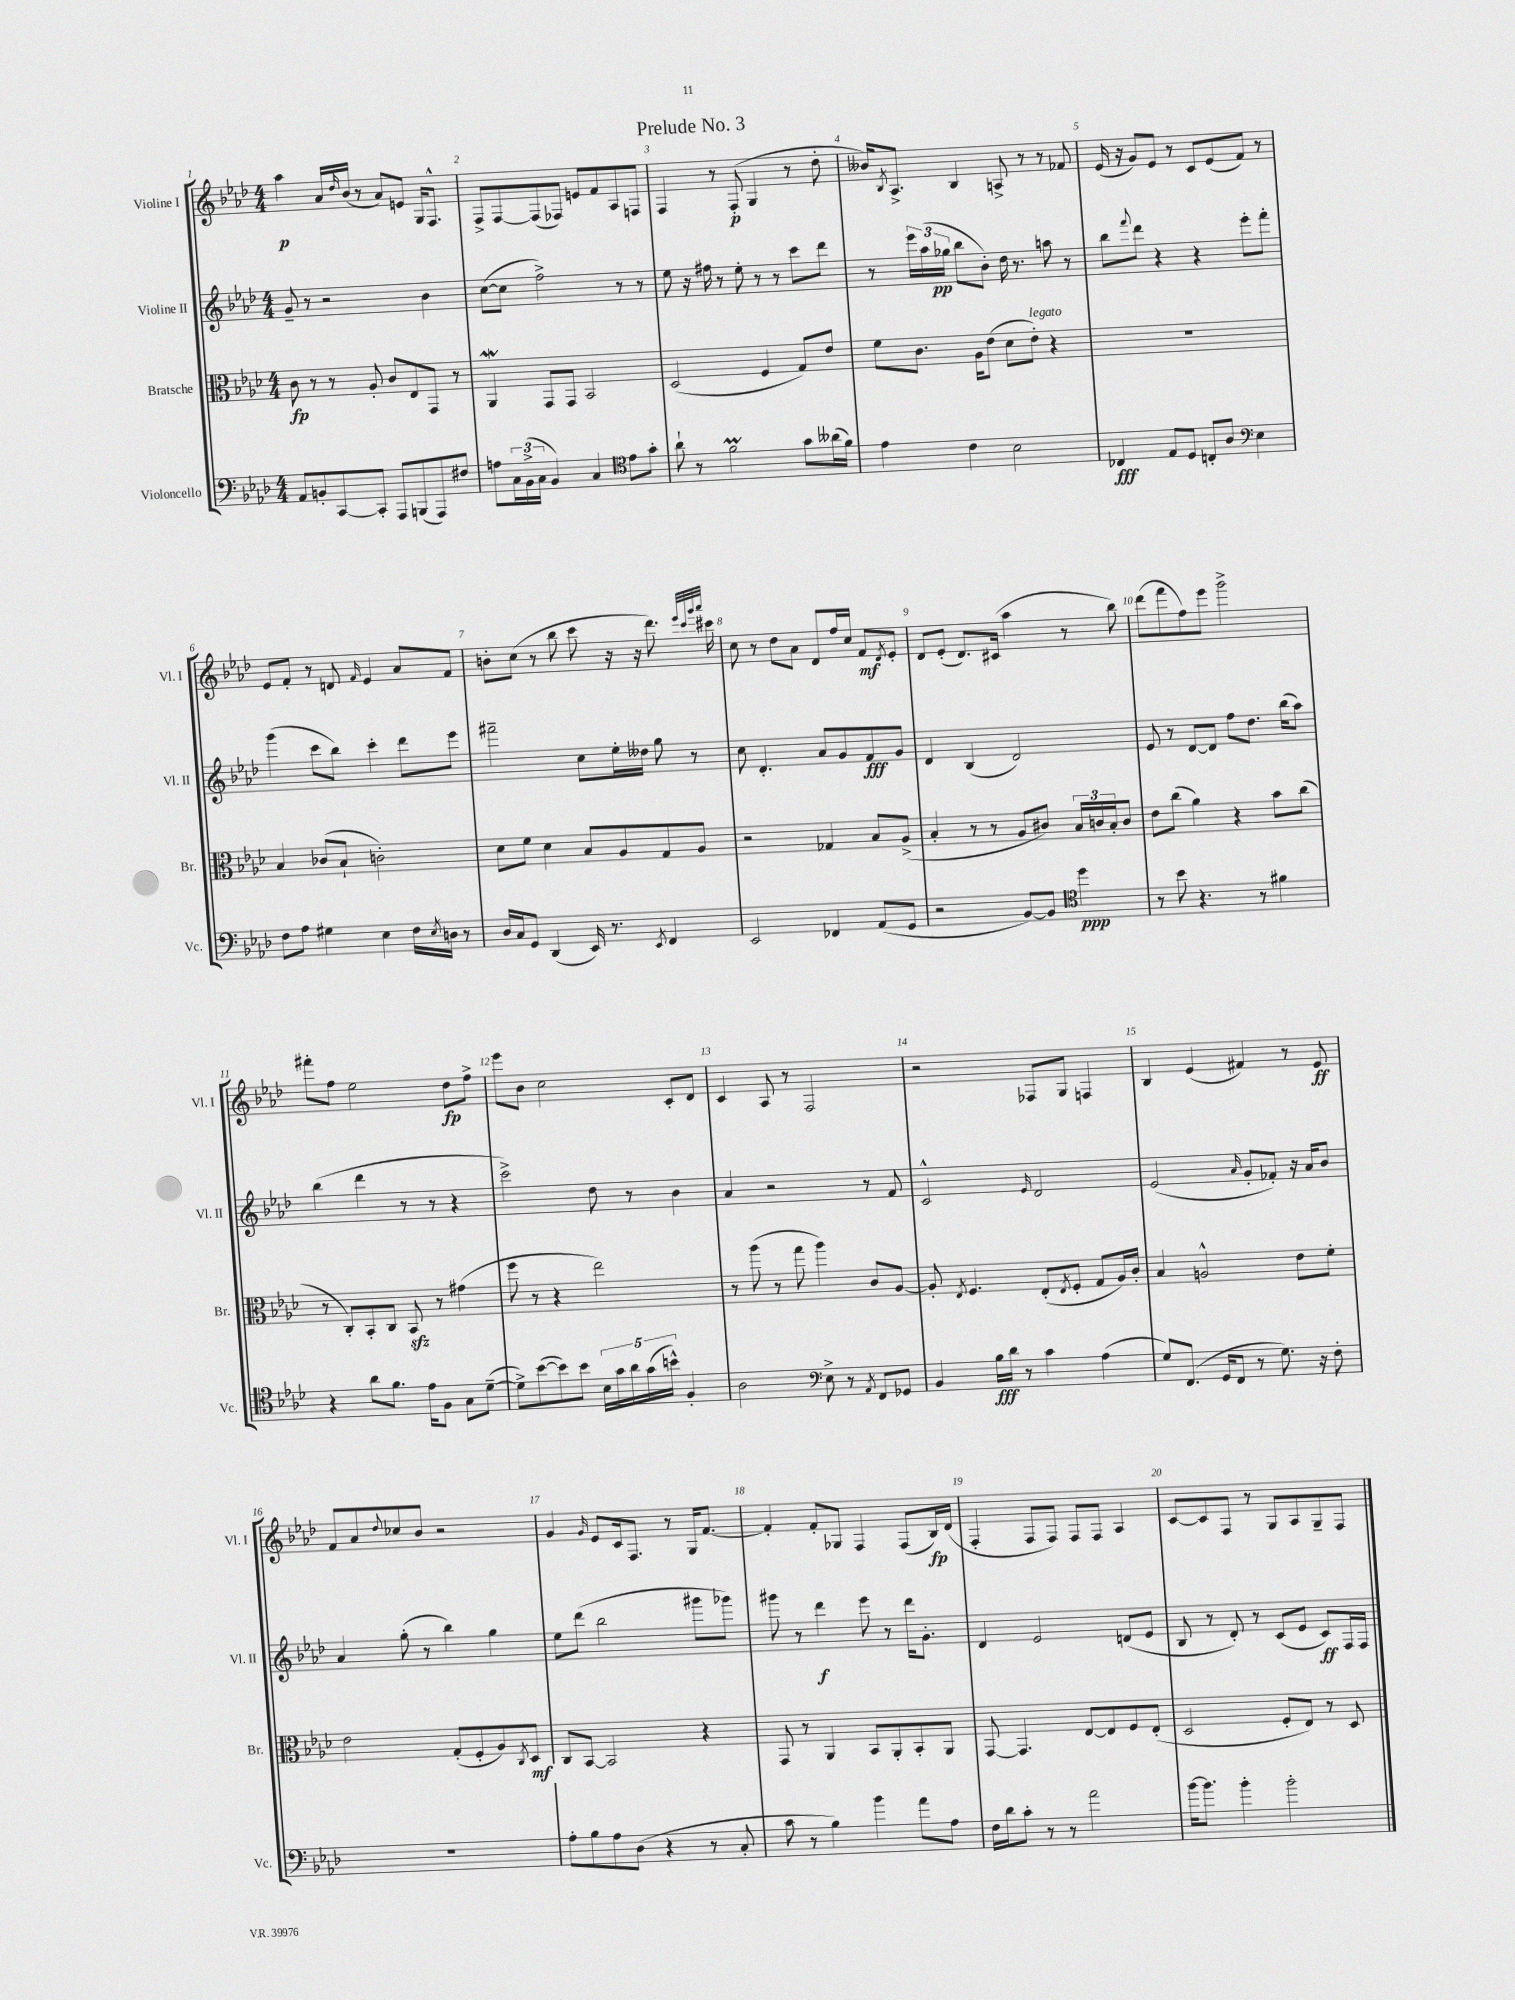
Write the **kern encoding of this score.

**kern	**dynam	**kern	**dynam	**kern	**dynam	**kern	**dynam
*part4	*part4	*part3	*part3	*part2	*part2	*part1	*part1
*staff4	*staff4	*staff3	*staff3	*staff2	*staff2	*staff1	*staff1
*I"Violoncello	*	*I"Bratsche	*	*I"Violine II	*	*I"Violine I	*
*I'Vc.	*	*I'Br.	*	*I'Vl. II	*	*I'Vl. I	*
*clefF4	*	*clefC3	*	*clefG2	*	*clefG2	*
*k[b-e-a-d-]	*	*k[b-e-a-d-]	*	*k[b-e-a-d-]	*	*k[b-e-a-d-]	*
*M4/4	*	*M4/4	*	*M4/4	*	*M4/4	*
=1	=1	=1	=1	=1	=1	=1	=1
8AA-/L	.	8c\	fp	8g~/	.	4aa-\	p
8BBn'/	.	8r	.	8r	.	.	.
[8CC/	.	8r	.	2r	.	16a-/LL	.
.	.	.	.	.	.	16qqdd-/	.
.	.	.	.	.	.	(16b-/JJ	.
8CC'/J]	.	8A-'/	.	.	.	8r	.
8AAA-/L	.	8c/L	.	.	.	8a-/L)	.
(8BBBn/	.	8E-/	.	.	.	8en/J	.
8AAA-/)	.	8GG/J	.	4b-\	.	16G/KL	.
.	.	.	.	.	.	8.F^^/J	.
8F#X/J	.	8r	.	.	.	.	.
=2	=2	=2	=2	=2	=2	=2	=2
8An\L	.	4AA-w/	.	([8cc\L	.	8F^/L	.
24C\L	.	.	.	8cc\J]	.	[8F/	.
(24BB-^\	.	.	.	.	.	.	.
24C\JJ	.	.	.	.	.	.	.
4BB-/)	.	8GG/L	.	2ff^\)	.	(8F/]	.
.	.	8GG/J	.	.	.	8F-X/J)	.
4C/	.	2BB-/	.	.	.	8en/L	.
.	.	.	.	.	.	8f/	.
*clefC4	*	*	*	*	*	*	*
8e-\L	.	.	.	8r	.	8A-/	.
8g'\J	.	.	.	8r	.	8Fn/J	.
=3	=3	=3	=3	=3	=3	=3	=3
8a-`\	.	(2D-/	.	8ee-\	.	4F/	.
8r	.	.	.	16r	.	.	.
.	.	.	.	16ff#X\	.	.	.
2fM\	.	.	.	8r	.	8r	.
.	.	.	.	8ee-'\	.	(8F'/	p
.	.	4F/	.	8r	.	4G/	.
.	.	.	.	8r	.	.	.
8g\L	.	8G/L)	.	8ccc\L	.	8r	.
(16a--X\L	.	8e-/J	.	8ddd-\J	.	8dd-'\	.
16f\JJ)	.	.	.	.	.	.	.
=4	=4	=4	=4	=4	=4	=4	=4
4e-\	.	8f\L	.	8r	.	16b--X/KL)	.
.	.	.	.	.	.	8qB-/	.
.	.	.	.	.	.	8.A-^/J	.
.	.	8.c\J	.	24eee-\LL	.	.	.
.	.	.	.	(24aa-\	.	.	.
.	.	.	.	24gg-X\JJ	pp	.	.
4c\	.	.	.	8bb-\L	.	4B-/	.
.	.	16A-\KL	.	.	.	.	.
.	.	(8e-\J	.	8b-'\J)	.	.	.
2B-\	.	8d-\L	.	16dd-\	.	8An^/	.
.	.	.	.	8.r	.	.	.
!	!	!LO:TX:a:i:t=legato	!	!	!	!	!
.	.	8e-'\J)	.	.	.	8r	.
.	.	4r	.	8aan\	.	8r	.
.	.	.	.	8r	.	8f-X/	.
=5	=5	=5	=5	=5	=5	=5	=5
4C-X/	fff	1r	.	8bb-\L	.	(16e-/	.
.	.	.	.	.	.	16r	.
.	.	.	.	8qqfff/	.	.	.
.	.	.	.	8ddd-\J	.	8g/L)	.
8E-/L	.	.	.	4r	.	8e-/J	.
8D-/J	.	.	.	.	.	8r	.
8Cn'/L	.	.	.	4r	.	8c/L	.
8A-/J	.	.	.	.	.	(8e-/	.
*clefF4	*	*	*	*	*	*	*
4E-\	.	.	.	8eee-'\L	.	8f/J)	.
.	.	.	.	8fff'\J	.	8r	.
!!LO:LB:g=z
=6	=6	=6	=6	=6	=6	=6	=6
8F\L	.	4B-/	.	(4ggg\	.	8e-/L	.
8A-\J	.	.	.	.	.	8f'/J	.
4G#X\	.	(8c-X/L	.	8ccc\L	.	8r	.
.	.	8B-`/J	.	8bb-\J)	.	8dn/	.
.	.	.	.	.	.	16qqf/	.
4E-\	.	2cn'\)	.	4ccc'\	.	4e-/	.
16F\LL	.	.	.	8ddd-\L	.	8a-/L	.
8qE-/	.	.	.	.	.	.	.
16Dn\JJ	.	.	.	.	.	.	.
8r	.	.	.	8eee-\J	.	8f/J	.
=7	=7	=7	=7	=7	=7	=7	=7
16D-/LL	.	8d-\L	.	2fff#X~\	.	8bn'\L	.
16C/J	.	.	.	.	.	.	.
8GG/J	.	8f\J	.	.	.	(8cc\J	.
(4DD-/	.	4d-\	.	.	.	8r	.
.	.	.	.	.	.	8bb-\	.
16EE-/)	.	8B-/L	.	8cc\L	.	8ccc\	.
8.r	.	.	.	.	.	.	.
.	.	8A-/	.	16ee-'\L	.	16r	.
.	.	.	.	16dd--X\JJ	.	16r	.
8qEE-/	.	.	.	.	.	.	.
4FF/	.	8G/	.	8gg\	.	8.ddd-\)	.
.	.	8A-/J	.	8r	.	.	.
.	.	.	.	.	.	32qqeee-/LLL	.
.	.	.	.	.	.	32qqccc/	.
.	.	.	.	.	.	32qqggg/	.
.	.	.	.	.	.	32qqaaa-/JJJ	.
.	.	.	.	.	.	16ccc#X\	.
=8	=8	=8	=8	=8	=8	=8	=8
2EE-/	.	2r	.	8cc\	.	8cc\	.
.	.	.	.	4.d-'/	.	8r	.
.	.	.	.	.	.	8dd-\L	.
.	.	.	.	.	.	8a-\J	.
4FF-X/	.	4G-X/	.	8a-/L	.	8d-/L	.
.	.	.	.	8g/	.	16ff/L	.
.	.	.	.	.	.	16cc/JJ	.
(8AA-/L	.	8B-/L	.	8f/	fff	8f/L	mf
.	.	.	.	.	.	8qd-/	.
8GG/J	.	(8A-^/J	.	8g/J	.	8e-'/J	.
=9	=9	=9	=9	=9	=9	=9	=9
2r	.	4B-'/	.	4d-/	.	8d-/L	.
.	.	.	.	.	.	(8e-'/J	.
.	.	8r	.	(4B-/	.	8.d-/L)	.
.	.	8r	.	.	.	.	.
.	.	.	.	.	.	(16c#X/Jk	.
[8BB-/L)	.	8A-/L	.	2d-/)	.	4aa-\	.
8BB-/J]	.	8c#X/J)	.	.	.	.	.
*clefC4	*	*	*	*	*	*	*
4dd-\	ppp	24B-/LL	.	.	.	8r	.
.	.	24cn/	.	.	.	.	.
.	.	24B-'/J	.	.	.	.	.
.	.	8c/J	.	.	.	8bb-\)	.
=10	=10	=10	=10	=10	=10	=10	=10
8r	.	8e-\L	.	8e-/	.	(8ddd-\L	.
8b-\	.	(8cc\J	.	8r	.	8fff\	.
4.r	.	4a-\)	.	[8d-/L	.	8ff\)	.
.	.	.	.	8d-/J]	.	8eee-\J	.
.	.	4r	.	8ff\L	.	2ggg^\	.
8r	.	.	.	8.dd-\J	.	.	.
4f#X\	.	8b-\L	.	.	.	.	.
.	.	.	.	(16bb-\KL	.	.	.
.	.	(8cc\J	.	8aa-\J)	.	.	.
!!LO:LB:g=z
=11	=11	=11	=11	=11	=11	=11	=11
4r	.	8r	.	(4bb-\	.	8fff#X'\L	.
.	.	8C'/L)	.	.	.	8ff\J	.
8a-\L	.	8BB-'/	.	4ddd-\	.	2ee-\	.
8.f\J	.	8C/J	.	.	.	.	.
.	.	8BB-zz/	.	8r	.	.	.
16e-\KL	.	.	.	.	.	.	.
8F\J	.	8r	.	8r	.	.	.
8G\L	.	(4g#X\	.	4r	.	8dd-\L	fp
([8d-~\J	.	.	.	.	.	8ff^\J	.
=12	=12	=12	=12	=12	=12	=12	=12
8d-^\L])	.	8ff\	.	2ccc^\)	.	8eee-\L	.
([8b-\	.	8r	.	.	.	8b-\J	.
8b-\])	.	4r	.	.	.	2cc\	.
8b-\J	.	.	.	.	.	.	.
20B-\LL	.	2ee-\)	.	8dd-\	.	.	.
20g\	.	.	.	.	.	.	.
20a-\	.	.	.	.	.	.	.
.	.	.	.	8r	.	.	.
(20g\	.	.	.	.	.	.	.
20bn^^\JJ)	.	.	.	.	.	.	.
4F'/	.	.	.	4b-\	.	8c'/L	.
.	.	.	.	.	.	8d-/J	.
=13	=13	=13	=13	=13	=13	=13	=13
2A-\	.	8r	.	4a-/	.	4c/	.
.	.	(8aa-\	.	.	.	.	.
.	.	8r	.	2r	.	8A-/	.
.	.	8gg\	.	.	.	8r	.
*clefF4	*	*	*	*	*	*	*
8E-^\	.	4aa-\)	.	.	.	2F/	.
8r	.	.	.	.	.	.	.
8qAA-/	.	.	.	.	.	.	.
8FF/L	.	8c/L	.	8r	.	.	.
8GG-X/J	.	[8A-/J	.	8f/	.	.	.
=14	=14	=14	=14	=14	=14	=14	=14
4BB-/	.	8A-'/]	.	2c^^/	.	2r	.
.	.	8qE-/	.	.	.	.	.
.	.	4.F/	.	.	.	.	.
16B-\LL	fff	.	.	.	.	.	.
16d-\JJ	.	.	.	.	.	.	.
8r	.	.	.	.	.	.	.
.	.	.	.	16qqe-/	.	.	.
4c\	.	(8E-'/L	.	2d-/	.	8F-X/L	.
.	.	8qE-/	.	.	.	.	.
.	.	8F'/J	.	.	.	8G/J	.
(4A-\	.	8G/L	.	.	.	4Fn/	.
.	.	16A-/L)	.	.	.	.	.
.	.	16c'/JJ	.	.	.	.	.
=15	=15	=15	=15	=15	=15	=15	=15
8G/L)	.	4B-/	.	(2e-/	.	4B-/	.
(8.FF/J	.	.	.	.	.	.	.
.	.	2An^^/	.	.	.	(4e-/	.
16GG/KL	.	.	.	.	.	.	.
8FF/J	.	.	.	.	.	.	.
.	.	.	.	16qqa-/	.	.	.
8r	.	.	.	8g'/L	.	4f#X/)	.
8.G\)	.	.	.	8f-X'/J)	.	.	.
.	.	8e-\L	.	16r	.	8r	.
16r	.	.	.	16a-/KL	.	.	.
8F'\	.	8f'\J	.	8b-/J	.	8e-/	ff
!!LO:LB:g=z
=16	=16	=16	=16	=16	=16	=16	=16
1r	.	2e-\	.	4a-/	.	8f/L	.
.	.	.	.	.	.	8a-/	.
.	.	.	.	.	.	8qqdd-/	.
.	.	.	.	(8gg'\	.	8cc-X/	.
.	.	.	.	8r	.	8b-/J	.
.	.	(8G'/L	.	4bb-\)	.	2r	.
.	.	8F'/	.	.	.	.	.
.	.	8A-/)	.	4gg\	.	.	.
.	.	8qC/	.	.	.	.	.
.	.	8D-/J	mf	.	.	.	.
=17	=17	=17	=17	=17	=17	=17	=17
8A-'\L	.	8C/L	.	8ee-\L	.	4g/	.
8B-\	.	[8BB-/J	.	(8ddd-\J	.	.	.
.	.	.	.	.	.	16qqg/	.
8A-\	.	2BB-/]	.	2bb-\	.	8e-/L	.
(8D-\J	.	.	.	.	.	16c/k	.
.	.	.	.	.	.	8.F/J	.
4r	.	.	.	.	.	.	.
.	.	.	.	.	.	8r	.
8r	.	4r	.	8ggg#X\L	.	16G/KL	.
.	.	.	.	.	.	[8.f/J	.
8C'/	.	.	.	8ggg-X\J)	.	.	.
=18	=18	=18	=18	=18	=18	=18	=18
8c\	.	8GG/	.	8ggg#X\	.	4f'/]	.
8r	.	8r	.	8r	.	.	.
4B-\)	.	4AA-/	.	4ddd-\	f	8f'/L	.
.	.	.	.	.	.	8G-X/J	.
4b-\	.	8BB-/L	.	8eee-\	.	4F/	.
.	.	8AA-'/	.	8r	.	.	.
8a-\L	.	8BB-'/	.	16ddd-\KL	.	(8F/L	.
.	.	.	.	8.g'\J	.	.	.
8A-\J	.	8AA-/J	.	.	.	16B-/L)	fp
.	.	.	.	.	.	(16d-/JJ	.
=19	=19	=19	=19	=19	=19	=19	=19
16F\LL	.	[8GG/	.	4d-/	.	4F'/	.
16d-\J	.	.	.	.	.	.	.
8c'\J	.	4.GG/]	.	.	.	.	.
8r	.	.	.	2e-/	.	8F/L	.
8r	.	.	.	.	.	8F/J)	.
2a-\	.	[8E-/L	.	.	.	8F/L	.
.	.	8E-/]	.	.	.	8F/J	.
.	.	8F/	.	(8dn/L	.	4A-/	.
.	.	(8E-'/J	.	8e-/J	.	.	.
=20	=20	=20	=20	=20	=20	=20	=20
[16b-\KL	.	2D-/	.	8B-/	.	[8c/L	.
8.b-\J]	.	.	.	.	.	.	.
.	.	.	.	8r	.	8c/]	.
4b-'\	.	.	.	8d-'/)	.	8F/J	.
.	.	.	.	8r	.	8r	.
2b-'\	.	8F'/L	.	(8c/L	.	8G/L	.
.	.	8E-/J)	.	8e-/J	.	8A-/	.
.	.	8r	.	8c/L)	ff	8G~/	.
.	.	8D-/	.	16F/L	.	8F/J	.
.	.	.	.	16F/JJ	.	.	.
==	==	==	==	==	==	==	==
*-	*-	*-	*-	*-	*-	*-	*-
